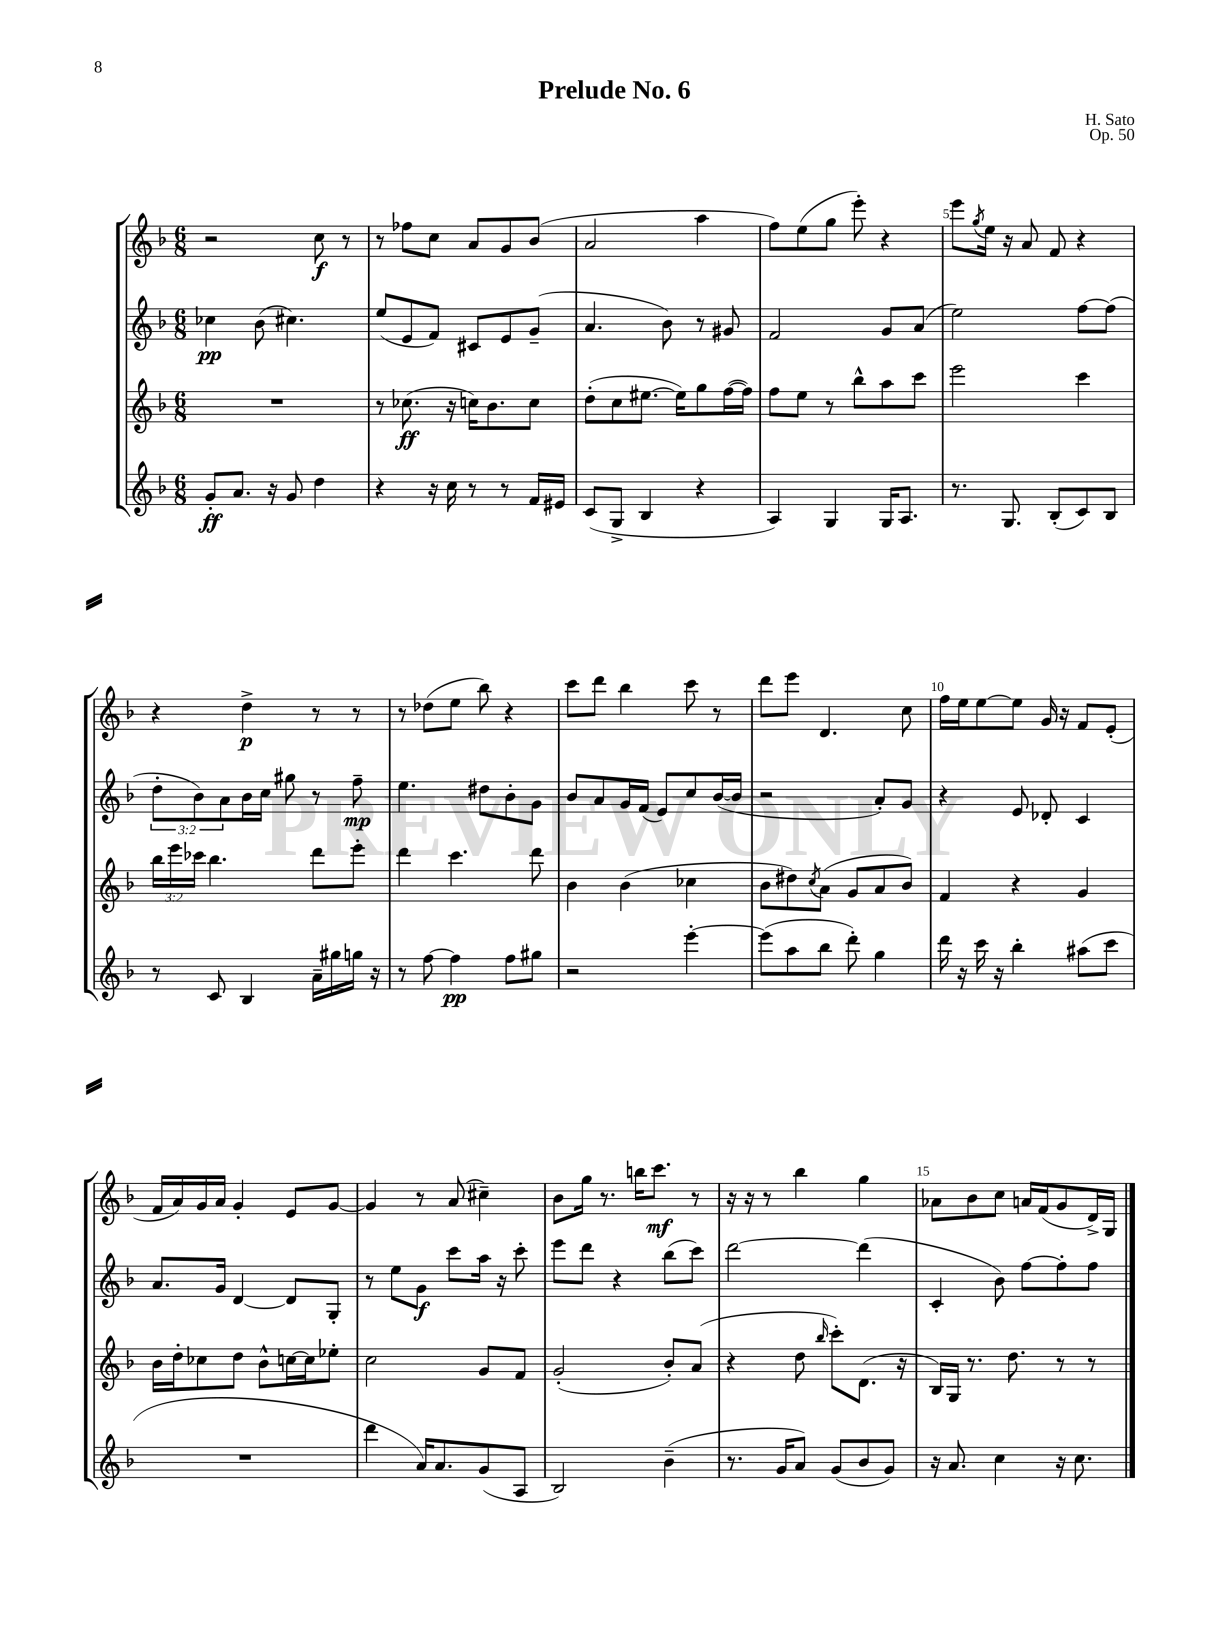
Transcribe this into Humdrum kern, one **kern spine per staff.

**kern	**dynam	**kern	**dynam	**kern	**dynam	**kern	**dynam
*part4	*part4	*part3	*part3	*part2	*part2	*part1	*part1
*staff4	*staff4	*staff3	*staff3	*staff2	*staff2	*staff1	*staff1
*clefG2	*	*clefG2	*	*clefG2	*	*clefG2	*
*k[b-]	*	*k[b-]	*	*k[b-]	*	*k[b-]	*
*M6/8	*	*M6/8	*	*M6/8	*	*M6/8	*
=1	=1	=1	=1	=1	=1	=1	=1
8g'/L	ff	2.r	.	4cc-X\	pp	2r	.
8.a/J	.	.	.	.	.	.	.
.	.	.	.	(8b-\	.	.	.
16r	.	.	.	.	.	.	.
8g/	.	.	.	4.cc#X\)	.	.	.
4dd\	.	.	.	.	.	8cc\	f
.	.	.	.	.	.	8r	.
=2	=2	=2	=2	=2	=2	=2	=2
4r	.	8r	.	(8ee/L	.	8r	.
.	.	(8.cc-X\	ff	8e/	.	8ff-X\L	.
16r	.	.	.	8f/J)	.	8cc\J	.
16cc\	.	16r	.	.	.	.	.
8r	.	16ccn\KL)	.	8c#X/L	.	8a/L	.
.	.	8.b-\	.	.	.	.	.
8r	.	.	.	8e/	.	8g/	.
16f/LL	.	8cc\J	.	(8g~/J	.	(8b-/J	.
16e#X/JJ	.	.	.	.	.	.	.
=3	=3	=3	=3	=3	=3	=3	=3
(8c/L	.	(8dd'\L	.	4.a/	.	2a/	.
8G^/J	.	8cc\	.	.	.	.	.
4B-/	.	[8.ee#X\J	.	.	.	.	.
.	.	.	.	8b-\)	.	.	.
.	.	16ee#\KL])	.	.	.	.	.
4r	.	8gg\	.	8r	.	4aa\	.
.	.	([16ff\L	.	8g#X/	.	.	.
.	.	16ff\JJ])	.	.	.	.	.
=4	=4	=4	=4	=4	=4	=4	=4
4A/)	.	8ff\L	.	2f/	.	8ff\L)	.
.	.	8ee\J	.	.	.	(8ee\	.
4G/	.	8r	.	.	.	8gg\J	.
.	.	8bb-^^\L	.	.	.	8eee'\)	.
16G/KL	.	8aa\	.	8g/L	.	4r	.
8.A/J	.	.	.	.	.	.	.
.	.	8ccc\J	.	(8a/J	.	.	.
=5	=5	=5	=5	=5	=5	=5	=5
8.r	.	2eee\	.	2ee\)	.	8eee\L	.
.	.	.	.	.	.	8qgg/	.
.	.	.	.	.	.	16ee\Jk	.
8.G/	.	.	.	.	.	16r	.
.	.	.	.	.	.	8a/	.
(8B-'/L	.	.	.	.	.	8f/	.
8c/)	.	4ccc\	.	[8ff\L	.	4r	.
8B-/J	.	.	.	(8ff\J]	.	.	.
!!LO:LB:g=z
=6	=6	=6	=6	=6	=6	=6	=6
8r	.	24bb-\LL	.	12dd'\L	.	4r	.
.	.	24eee\	.	.	.	.	.
.	.	24ccc-X\JJ	.	12b-\)	.	.	.
8c/	.	4.bb-\	.	.	.	.	.
.	.	.	.	12a\	.	.	.
4B-/	.	.	.	16b-\L	.	4dd^\	p
.	.	.	.	16cc\JJ	.	.	.
.	.	.	.	8gg#X\	.	.	.
16a~\LL	.	8ddd\L	.	8r	.	8r	.
16gg#X\	.	.	.	.	.	.	.
16ggn\JJ	.	8eee'\J	.	8ff~\	mp	8r	.
16r	.	.	.	.	.	.	.
=7	=7	=7	=7	=7	=7	=7	=7
8r	.	4ddd\	.	4.ee\	.	8r	.
[8ff\	.	.	.	.	.	(8dd-X\L	.
4ff\]	pp	4.ccc\	.	.	.	8ee\J	.
.	.	.	.	8dd#X\L	.	8bb-\)	.
8ff\L	.	.	.	8b-'\	.	4r	.
8gg#X\J	.	8ddd\	.	8g\J	.	.	.
=8	=8	=8	=8	=8	=8	=8	=8
2r	.	4b-\	.	8b-/L	.	8ccc\L	.
.	.	.	.	8a/	.	8ddd\J	.
.	.	(4b-\	.	16g/L	.	4bb-\	.
.	.	.	.	(16f/JJ	.	.	.
.	.	.	.	8e/L)	.	.	.
[4eee'\	.	4cc-X\	.	8cc/	.	8ccc\	.
.	.	.	.	([16b-/L	.	8r	.
.	.	.	.	16b-/JJ]	.	.	.
=9	=9	=9	=9	=9	=9	=9	=9
(8eee\L]	.	8b-\L	.	2r	.	8ddd\L	.
8aa\	.	8dd#X\)	.	.	.	8eee\J	.
.	.	8qcc/	.	.	.	.	.
8bb-\J	.	(8a\J	.	.	.	4.d/	.
8ddd'\)	.	8g/L	.	.	.	.	.
4gg\	.	8a/	.	8a'/L)	.	.	.
.	.	8b-/J)	.	8g/J	.	8cc\	.
=10	=10	=10	=10	=10	=10	=10	=10
16ddd\	.	4f/	.	4r	.	16ff\LL	.
16r	.	.	.	.	.	16ee\J	.
16ccc\	.	.	.	.	.	[8ee\	.
16r	.	.	.	.	.	.	.
4bb-'\	.	4r	.	8e/	.	8ee\J]	.
.	.	.	.	8d-X'/	.	16g/	.
.	.	.	.	.	.	16r	.
(8aa#X\L	.	4g/	.	4c/	.	8f/L	.
8ccc\J	.	.	.	.	.	(8e'/J	.
!!LO:LB:g=z
=11	=11	=11	=11	=11	=11	=11	=11
2.r	.	16b-\LL	.	8.a/L	.	16f/LL	.
.	.	16dd'\J	.	.	.	16a/)	.
.	.	8cc-X\	.	.	.	16g/	.
.	.	.	.	16g/Jk	.	16a/JJ	.
.	.	8dd\J	.	[4d/	.	4g'/	.
.	.	8b-^^\L	.	.	.	.	.
.	.	[16ccn\L	.	8d/L]	.	8e/L	.
.	.	16cc\J]	.	.	.	.	.
.	.	8ee-X'\J	.	8G'/J	.	[8g/J	.
=12	=12	=12	=12	=12	=12	=12	=12
4ddd\	.	2cc\	.	8r	.	4g/]	.
.	.	.	.	8ee\L	.	.	.
16a/KL)	.	.	.	8g\J	f	8r	.
8.a/	.	.	.	.	.	.	.
.	.	.	.	8ccc\L	.	(8a/	.
(8g/	.	8g/L	.	16aa\Jk	.	4cc#X~\)	.
.	.	.	.	16r	.	.	.
8A/J	.	8f/J	.	8ccc'\	.	.	.
=13	=13	=13	=13	=13	=13	=13	=13
2B-/)	.	(2g'/	.	8eee\L	.	8b-\L	.
.	.	.	.	8ddd\J	.	16gg\Jk	.
.	.	.	.	.	.	8.r	.
.	.	.	.	4r	.	.	.
.	.	.	.	.	.	16bbn\KL	.
.	.	.	.	.	.	8.ccc\J	mf
(4b-~\	.	8b-'/L)	.	(8bb-\L	.	.	.
.	.	(8a/J	.	8ccc\J)	.	8r	.
=14	=14	=14	=14	=14	=14	=14	=14
8.r	.	4r	.	[2ddd\	.	16r	.
.	.	.	.	.	.	16r	.
.	.	.	.	.	.	8r	.
16g/KL	.	.	.	.	.	.	.
8a/J)	.	8dd\	.	.	.	4bb-\	.
.	.	16qqbb-/	.	.	.	.	.
(8g/L	.	8ccc'\L)	.	.	.	.	.
8b-/	.	(8.d\J	.	(4ddd\]	.	4gg\	.
8g/J)	.	.	.	.	.	.	.
.	.	16r	.	.	.	.	.
=15	=15	=15	=15	=15	=15	=15	=15
16r	.	16B-/LL)	.	4c'/	.	8a-X\L	.
8.a/	.	16G/JJ	.	.	.	.	.
.	.	8.r	.	.	.	8b-\	.
4cc\	.	.	.	8b-\)	.	8cc\J	.
.	.	8.dd\	.	.	.	.	.
.	.	.	.	[8ff\L	.	16an/LL	.
.	.	.	.	.	.	(16f/J	.
16r	.	8r	.	8ff'\]	.	8g/	.
8.cc\	.	.	.	.	.	.	.
.	.	8r	.	8ff\J	.	16d^/L)	.
.	.	.	.	.	.	16G/JJ	.
==	==	==	==	==	==	==	==
*-	*-	*-	*-	*-	*-	*-	*-
